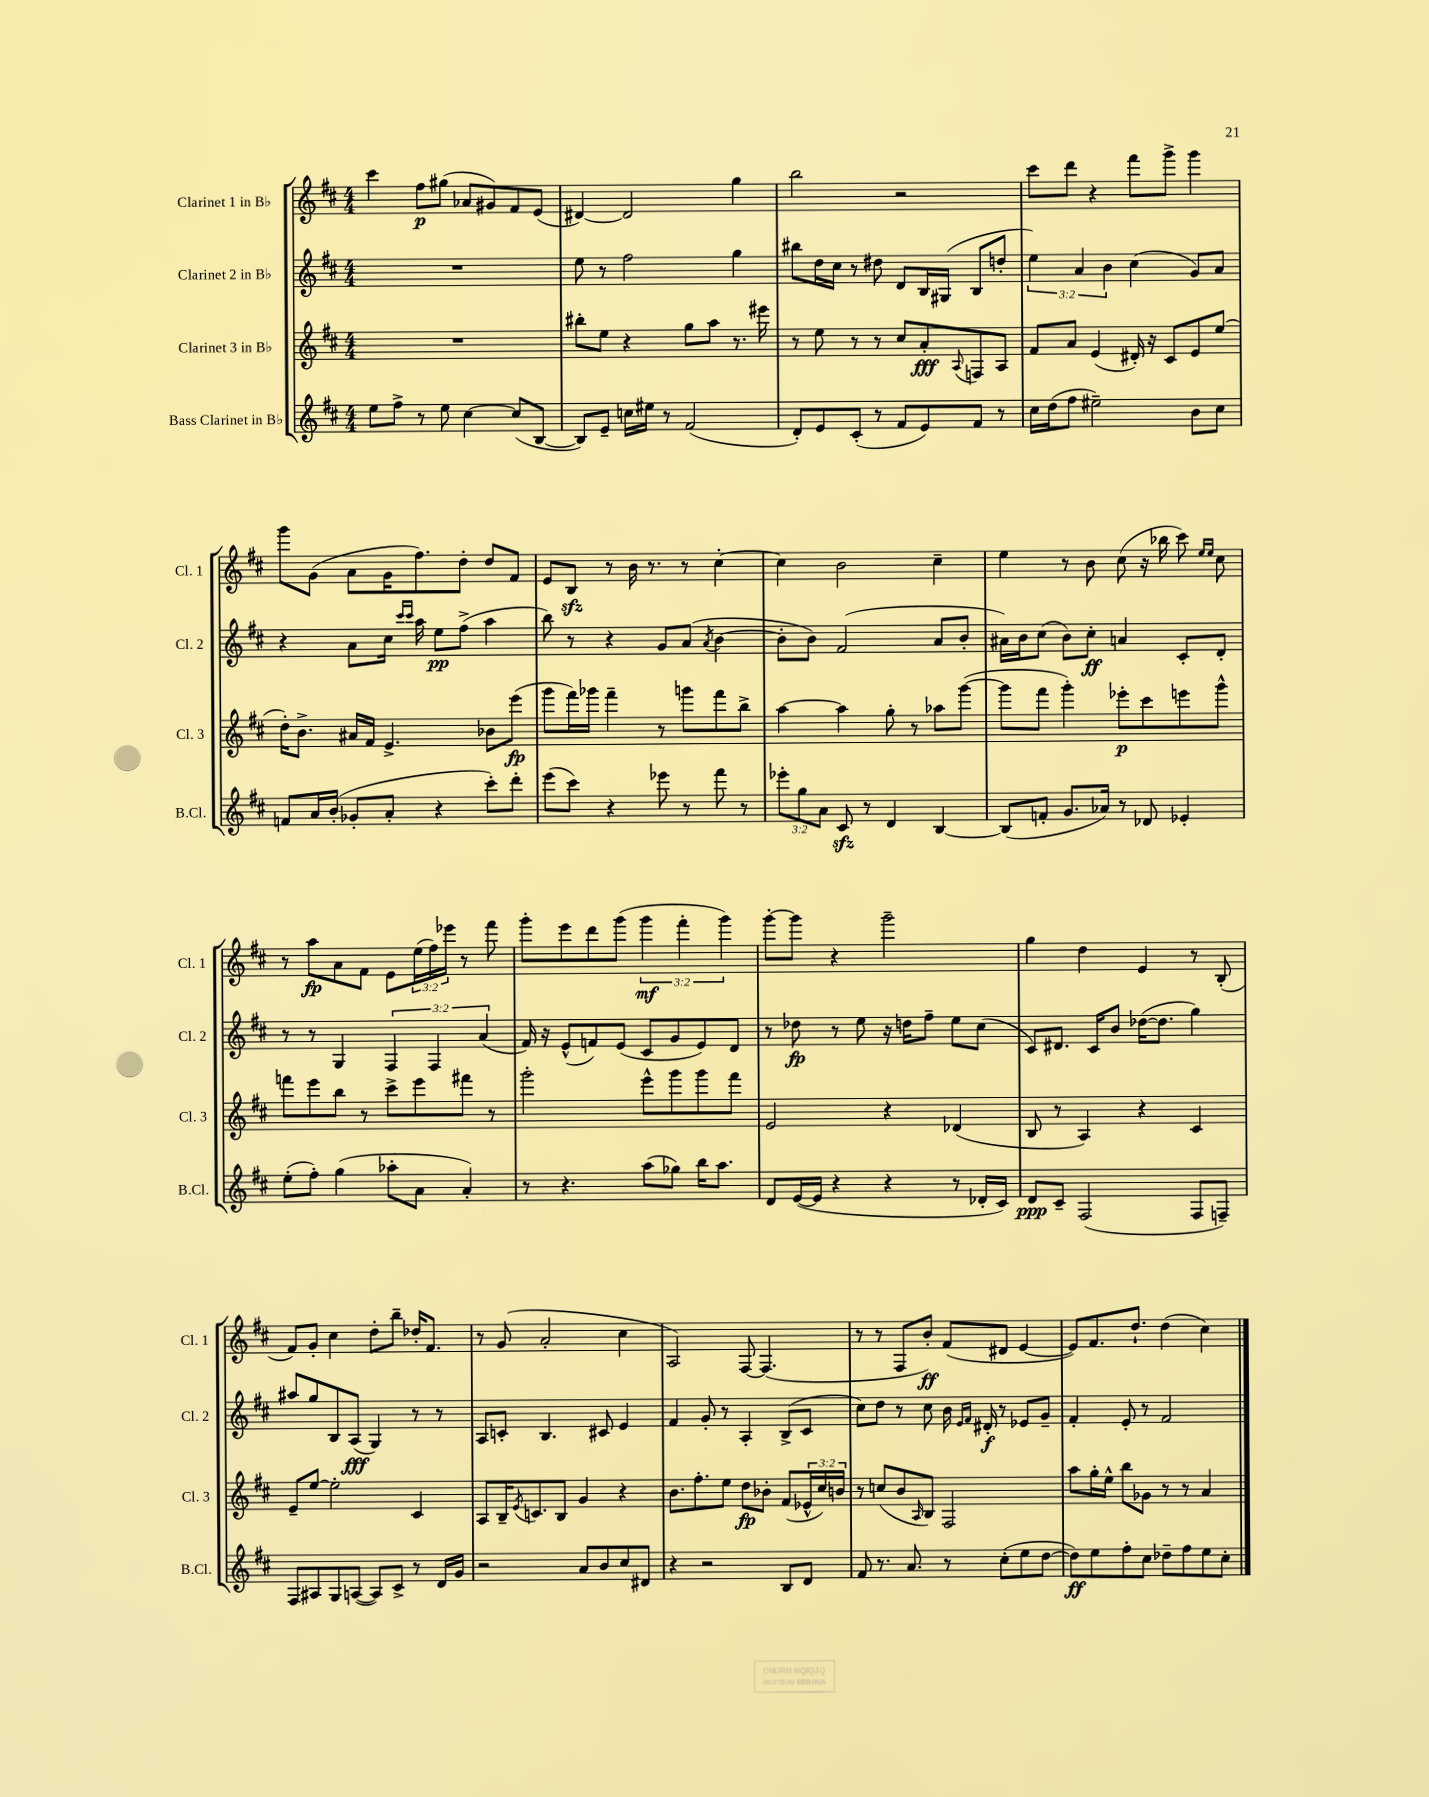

**kern	**dynam	**kern	**dynam	**kern	**dynam	**kern	**dynam
*part4	*part4	*part3	*part3	*part2	*part2	*part1	*part1
*staff4	*staff4	*staff3	*staff3	*staff2	*staff2	*staff1	*staff1
*I"Bass Clarinet in B♭	*	*I"Clarinet 3 in B♭	*	*I"Clarinet 2 in B♭	*	*I"Clarinet 1 in B♭	*
*I'B.Cl.	*	*I'Cl. 3	*	*I'Cl. 2	*	*I'Cl. 1	*
*clefG2	*	*clefG2	*	*clefG2	*	*clefG2	*
*k[f#c#]	*	*k[f#c#]	*	*k[f#c#]	*	*k[f#c#]	*
*M4/4	*	*M4/4	*	*M4/4	*	*M4/4	*
=52	=52	=52	=52	=52	=52	=52	=52
8ee\L	.	1r	.	1r	.	4ccc#\	.
8ff#^\J	.	.	.	.	.	.	.
8r	.	.	.	.	.	8ff#\L	p
8ee\	.	.	.	.	.	(8gg#X\J	.
[4cc#\	.	.	.	.	.	8a-X/L	.
.	.	.	.	.	.	8g#X/)	.
(8cc#/L]	.	.	.	.	.	8f#/	.
[8B/J	.	.	.	.	.	(8e/J	.
=53	=53	=53	=53	=53	=53	=53	=53
8B/L])	.	8bb#X'\L	.	8ee\	.	[4d#X/)	.
8e~/J	.	8ee\J	.	8r	.	.	.
16ccn\LL	.	4r	.	2ff#\	.	2d#/]	.
16ee#X\JJ	.	.	.	.	.	.	.
8r	.	.	.	.	.	.	.
(2f#/	.	8gg\L	.	.	.	.	.
.	.	8aa\J	.	.	.	.	.
.	.	8.r	.	4gg\	.	4gg\	.
.	.	16eee#X\	.	.	.	.	.
=54	=54	=54	=54	=54	=54	=54	=54
8d'/L)	.	8r	.	8bb#X\L	.	2bb\	.
8e/	.	8ee\	.	16dd\L	.	.	.
.	.	.	.	16cc#\JJ	.	.	.
(8c#'/J	.	8r	.	8r	.	.	.
8r	.	8r	.	8dd#X\	.	.	.
8f#/L	.	8cc#/L	.	8d/L	.	2r	.
8e/)	.	8a'/	fff	16B/L	.	.	.
.	.	.	.	(16G#X/JJ	.	.	.
.	.	8qqA/	.	.	.	.	.
8f#/J	.	8Fn/	.	8B/L	.	.	.
8r	.	8A/J	.	8ddn'/J	.	.	.
=55	=55	=55	=55	=55	=55	=55	=55
16cc#\LL	.	8f#/L	.	6ee\)	.	8ccc#\L	.
(16dd\J	.	.	.	.	.	.	.
8ff#\J	.	8a/J	.	.	.	8ddd\J	.
.	.	.	.	6a/	.	.	.
2ee#X~\)	.	(4e/	.	.	.	4r	.
.	.	.	.	6b\	.	.	.
.	.	16d#X'/)	.	(4cc#\	.	8fff#\L	.
.	.	16r	.	.	.	.	.
.	.	8c#/L	.	.	.	8ggg^\J	.
8b\L	.	8e/	.	8g/L)	.	4ggg\	.
8cc#\J	.	(8ee/J	.	8a/J	.	.	.
!!LO:LB:g=z
=56	=56	=56	=56	=56	=56	=56	=56
8fn/L	.	16dd'\KL)	.	4r	.	8ggg\L	.
.	.	8.b^\J	.	.	.	.	.
16a/L	.	.	.	.	.	(8g\J	.
(16b'/JJ	.	.	.	.	.	.	.
8g-X'/L	.	16a#X/LL	.	8a\L	.	8a\L	.
.	.	16f#/JJ	.	.	.	.	.
8a'/J	.	4.e^/	.	16cc#\Jk	.	16g\K	.
.	.	.	.	16qqccc#/LL	.	.	.
.	.	.	.	16qqccc#/JJ	.	.	.
.	.	.	.	16aa\	.	8.ff#\)	.
4r	.	.	.	8ee\L	pp	.	.
.	.	.	.	(8ff#^\J	.	8dd'\J	.
8ccc#'\L)	.	8b-X\L	.	4aa\	.	8dd/L	.
8ddd'\J	.	(8eee\J	fp	.	.	8f#/J	.
=57	=57	=57	=57	=57	=57	=57	=57
(8eee\L	.	8ggg\L	.	8bb\)	.	8e/L	.
8ccc#\J)	.	16fff#\L)	.	8r	.	8Bzz/J	.
.	.	16ggg-X\JJ	.	.	.	.	.
4r	.	4fff#~\	.	4r	.	8r	.
.	.	.	.	.	.	16b\	.
.	.	.	.	.	.	8.r	.
8eee-X\	.	8r	.	8g/L	.	.	.
8r	.	8gggn\L	.	(8a/J	.	8r	.
.	.	.	.	8qa/	.	.	.
8fff#\	.	8fff#\	.	[4b\	.	[4cc#'\	.
8r	.	8bb^\J	.	.	.	.	.
=58	=58	=58	=58	=58	=58	=58	=58
12eee-X'\L	.	[4aa\	.	8b'\L]	.	4cc#\]	.
12gg\	.	.	.	.	.	.	.
.	.	.	.	8b\J)	.	.	.
12a\J	.	.	.	.	.	.	.
8c#zz/	.	4aa\]	.	(2f#/	.	2b\	.
8r	.	.	.	.	.	.	.
4d/	.	8gg'\	.	.	.	.	.
.	.	8r	.	.	.	.	.
[4B/	.	8aa-X\L	.	8a/L	.	4cc#~\	.
.	.	([8ggg\J	.	8b'/J	.	.	.
=59	=59	=59	=59	=59	=59	=59	=59
(8B/L]	.	8ggg\L]	.	16a#X\LL)	.	4ee\	.
.	.	.	.	16b\J	.	.	.
8fn'/J	.	8fff#\J	.	(8cc#\J	.	.	.
8.g/L	.	4ggg'\)	.	8b\L)	.	8r	.
.	.	.	.	8cc#'\J	ff	8b\	.
16a-X/Jk)	.	.	.	.	.	.	.
8r	.	8eee-X'\L	p	4an/	.	(8cc#\	.
8d-X/	.	8ccc#\	.	.	.	16r	.
.	.	.	.	.	.	16bb-X\	.
4e-X'/	.	8eeen\	.	8c#'/L	.	8ccc#\)	.
.	.	.	.	.	.	16qqee/LL	.
.	.	.	.	.	.	16qqee/JJ	.
.	.	8ggg^^\J	.	8d'/J	.	8cc#\	.
!!LO:LB:g=z
=60	=60	=60	=60	=60	=60	=60	=60
(8ee'\L	.	8fffn\L	.	8r	.	8r	.
8ff#'\J)	.	8eee\	.	8r	.	8aa\L	fp
(4gg\	.	8bb\J	.	4G/	.	8a\	.
.	.	8r	.	.	.	8f#\J	.
8aa-X'\L	.	8ccc#^\L	.	6F#/	.	8e\L	.
8a\J	.	8eee\	.	.	.	(24ee\L	.
.	.	.	.	6F#/	.	24ff#\)	.
.	.	.	.	.	.	24eee-X\JJ	.
4a'/)	.	8fff#X\J	.	.	.	8r	.
.	.	.	.	(6a/	.	.	.
.	.	8r	.	.	.	8fff#\	.
=61	=61	=61	=61	=61	=61	=61	=61
8r	.	2ggg'\	.	16f#/)	.	8ggg'\L	.
.	.	.	.	16r	.	.	.
4.r	.	.	.	(8e^^/L	.	8eee\	.
.	.	.	.	8fn/)	.	8ddd\	.
.	.	.	.	(8e/J	.	(8ggg\J	.
(8aa\L	.	8eee^^\L	.	8c#/L	.	6ggg\	mf
8gg-X\J)	.	8ggg\	.	8g/	.	.	.
.	.	.	.	.	.	6fff#'\	.
16bb\KL	.	8ggg\	.	8e/)	.	.	.
8.aa\J	.	.	.	.	.	.	.
.	.	.	.	.	.	6ggg\)	.
.	.	8fff#\J	.	8d/J	.	.	.
=62	=62	=62	=62	=62	=62	=62	=62
8d/L	.	2e/	.	8r	.	[8ggg'\L	.
([16e/L	.	.	.	8dd-X\	fp	8ggg\J]	.
16e/JJ]	.	.	.	.	.	.	.
4r	.	.	.	8r	.	4r	.
.	.	.	.	8ee\	.	.	.
4r	.	4r	.	16r	.	2ggg~\	.
.	.	.	.	16ddn\KL	.	.	.
.	.	.	.	8ff#~\J	.	.	.
8r	.	(4d-X/	.	8ee\L	.	.	.
16d-X'/LL	.	.	.	(8cc#\J	.	.	.
16c#/JJ)	.	.	.	.	.	.	.
=63	=63	=63	=63	=63	=63	=63	=63
8d/L	ppp	8B/	.	8c#/L)	.	4gg\	.
8c#~/J	.	8r	.	8.d#X/J	.	.	.
(2F#/	.	4A/)	.	.	.	4dd\	.
.	.	.	.	16c#/KL	.	.	.
.	.	.	.	8b/J	.	.	.
.	.	4r	.	([16dd-X\KL	.	4e/	.
.	.	.	.	8.dd-\J]	.	.	.
8F#/L	.	4c#/	.	4gg\)	.	8r	.
8Fn~/J)	.	.	.	.	.	(8B'/	.
!!LO:LB:g=z
=64	=64	=64	=64	=64	=64	=64	=64
8F#/L	.	8e~/L	.	8aa#X/L	.	8f#/L)	.
8A#X/	.	[8ee/J	.	8gg/	.	8g'/J	.
8G/	.	2ee'\]	.	8B/	.	4cc#\	.
([8An/J	.	.	.	(8A/J	fff	.	.
8A/L])	.	.	.	4G/)	.	8dd'\L	.
8c#^/J	.	.	.	.	.	8bb~\J	.
8r	.	4c#/	.	8r	.	16dd-X'/KL	.
.	.	.	.	.	.	8.f#/J	.
16d/LL	.	.	.	8r	.	.	.
16g/JJ	.	.	.	.	.	.	.
=65	=65	=65	=65	=65	=65	=65	=65
2r	.	8A/L	.	8A/L	.	8r	.
.	.	16B~/K	.	8cn'/J	.	(8g/	.
.	.	8qe/	.	.	.	.	.
.	.	8.cn/	.	.	.	.	.
.	.	.	.	4.B/	.	2a'/	.
.	.	8B/J	.	.	.	.	.
8a/L	.	4g/	.	.	.	.	.
8b/	.	.	.	8c#X/	.	.	.
8cc#/	.	4r	.	4e/	.	4cc#\	.
8d#X/J	.	.	.	.	.	.	.
=66	=66	=66	=66	=66	=66	=66	=66
4r	.	8.b\L	.	4f#/	.	2A/)	.
.	.	8.ff#'\	.	.	.	.	.
2r	.	.	.	8g'/	.	.	.
.	.	8ee\J	.	8r	.	.	.
.	.	8dd\L	fp	4A'/	.	[8F#/	.
.	.	8b-X'\J	.	.	.	(4.F#/]	.
8B/L	.	(8f#/L	.	(8B^/L	.	.	.
8d/J	.	24e-X^^/L	.	8c#/J	.	.	.
.	.	24cc#/)	.	.	.	.	.
.	.	24bn/JJ	.	.	.	.	.
=67	=67	=67	=67	=67	=67	=67	=67
8f#/	.	8r	.	8cc#\L)	.	8r	.
8.r	.	(8ccn/L	.	8dd\J	.	8r	.
.	.	8b/	.	8r	.	8F#/L	.
8.a/	.	.	.	.	.	.	.
.	.	16qqA/	.	.	.	.	.
.	.	8B/J)	.	8cc#\	.	8b'/J)	ff
8r	.	2F#/	.	16b\	.	(8f#/L	.
.	.	.	.	16qqe/LL	.	.	.
.	.	.	.	16qqf#/JJ	.	.	.
.	.	.	.	16d#X'/	f	.	.
(8cc#'\L	.	.	.	8r	.	8d#X/J	.
8ee\	.	.	.	8e-X/L	.	[4e/	.
[8dd\J	.	.	.	8g~/J	.	.	.
=68	=68	=68	=68	=68	=68	=68	=68
8dd\L])	ff	8aa\L	.	4f#'/	.	8e/L])	.
8ee\	.	16gg'\L	.	.	.	8.f#/	.
.	.	16ee^^\JJ	.	.	.	.	.
8ff#'\	.	8bb\L	.	8e'/	.	.	.
.	.	.	.	.	.	8.dd`/J	.
8cc#\J	.	8g-X\J	.	8r	.	.	.
8dd-X~\L	.	8r	.	2f#/	.	(4dd\	.
8ff#\	.	8r	.	.	.	.	.
8ee\	.	4a/	.	.	.	4cc#\)	.
8cc#'\J	.	.	.	.	.	.	.
==	==	==	==	==	==	==	==
*-	*-	*-	*-	*-	*-	*-	*-
